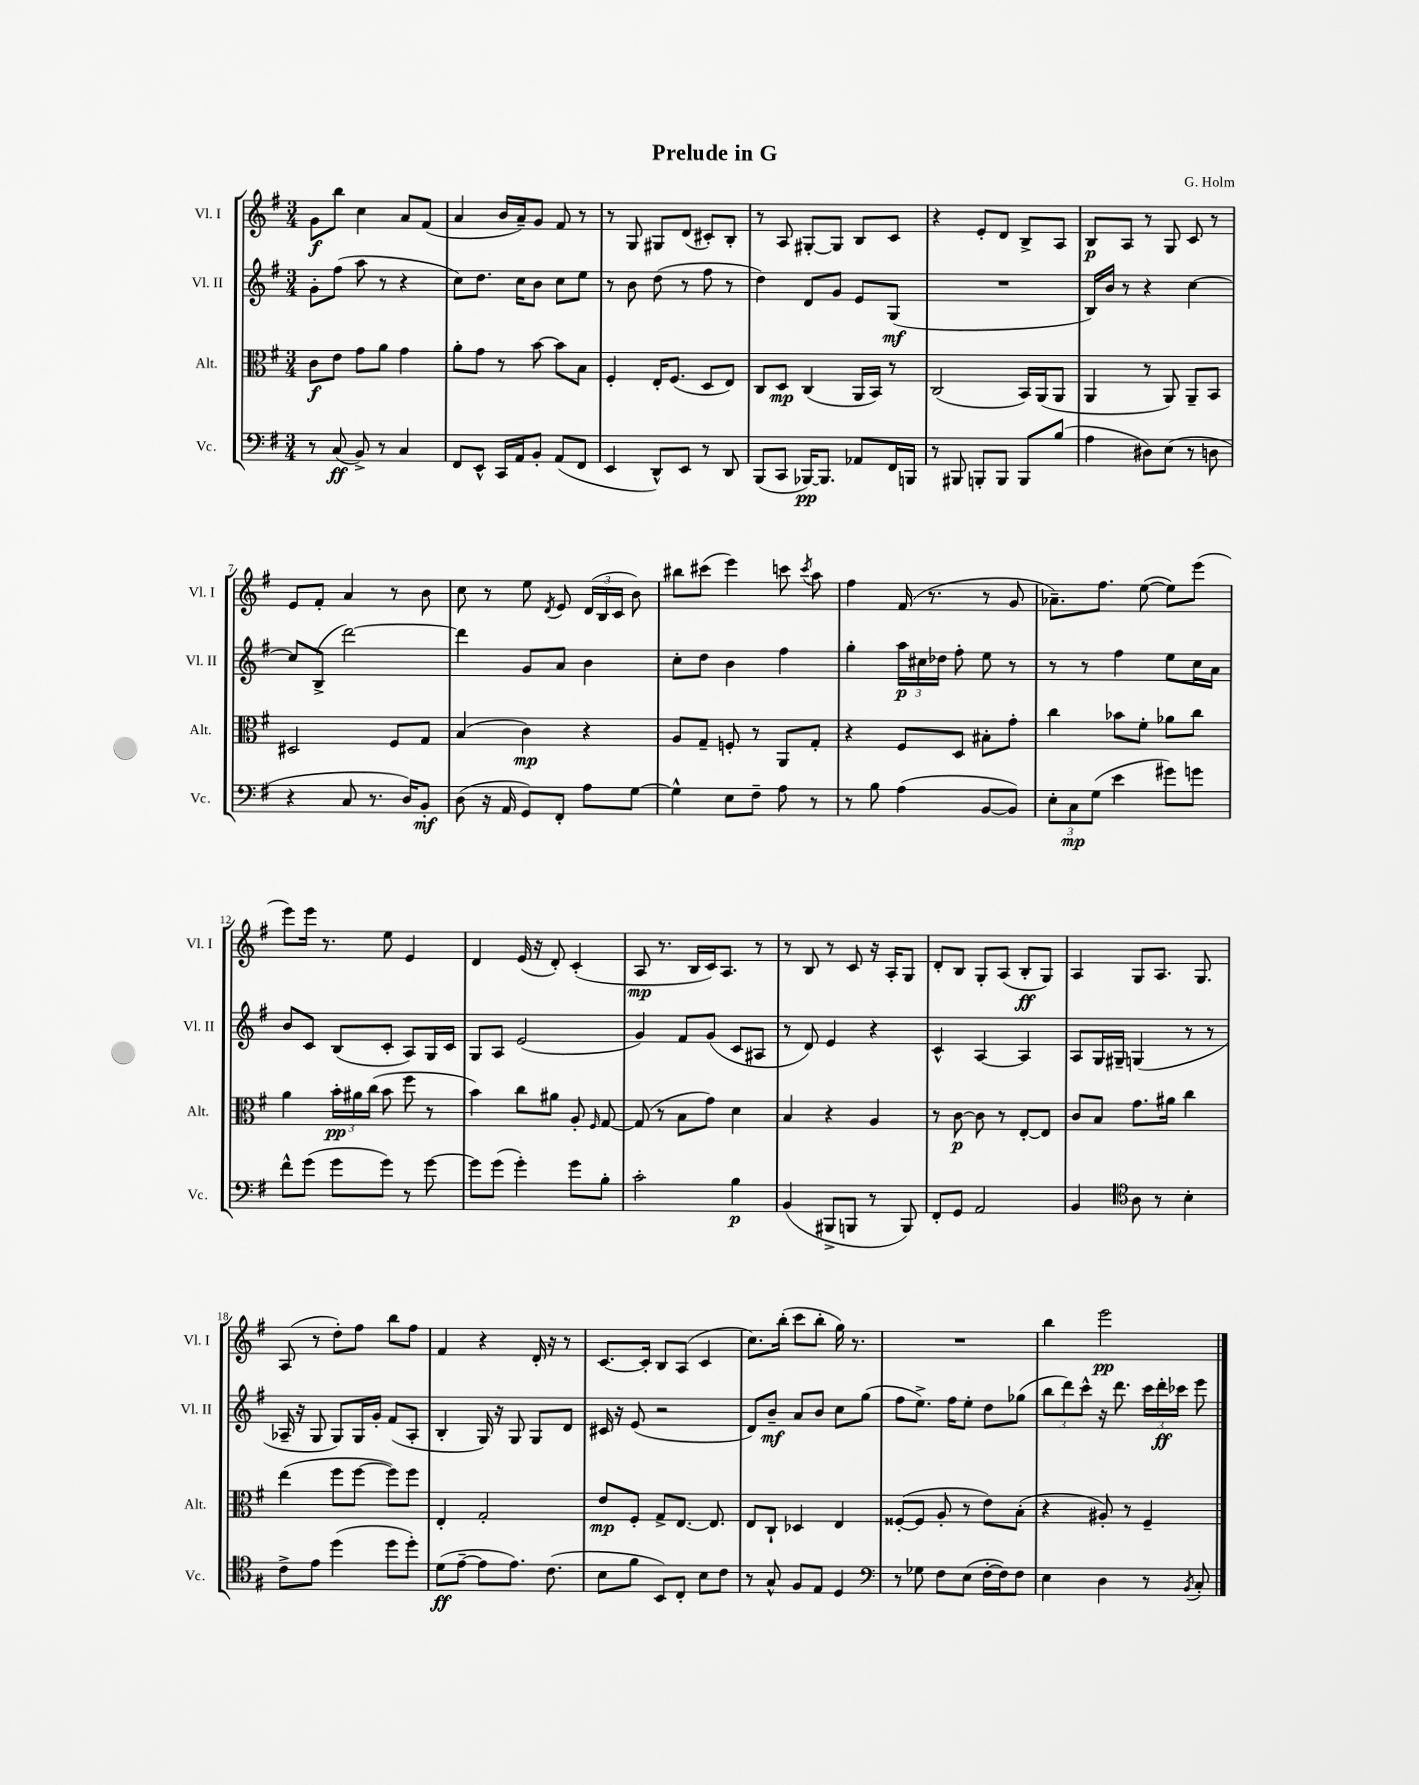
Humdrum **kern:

**kern	**kern	**kern	**kern
*staff4	*staff3	*staff2	*staff1
*clefF4	*clefC3	*clefG2	*clefG2
*k[f#]	*k[f#]	*k[f#]	*k[f#]
*M3/4	*M3/4	*M3/4	*M3/4
8r	8c	8g'	8g
(8C	8e	(8ff#	8bb
8BB^)	8g	8aa	4cc
8r	8a	8r	.
4C	4g	4r	8a
.	.	.	(8f#
=	=	=	=
8FF#	8a'	8cc)	4a
8EE^^	8g	8.dd	.
16CC	8r	.	16b
16AA	.	16cc	16a~)
8BB'	[8b	8b	8g
(8AA	8b]	8cc	8f#
8FF#	8B	8ee	8r
=	=	=	=
4EE	4F#'	8r	8r
.	.	8b	8G
8DD^^)	16E'	(8dd	8G#
.	(8.F#	.	.
8EE	.	8r	(8d
8r	8D	8ff#	8c#')
8DD	8E)	8r	8B'
=	=	=	=
(8BBB	8C	4dd)	8r
8CC	8D	.	8A
[16BBB-)	(4C	8d	[8G#'
8.BBB-]	.	.	.
.	.	8g	8G#]
8AA-	16AA	8e	8B
.	16BB)	.	.
16FF#	8r	(8G	8c
16BBB	.	.	.
=	=	=	=
8r	(2C	2.r	4r
8BBB#	.	.	.
8BBB'	.	.	8e'
8BBB	.	.	8d
8BBB	16BB)	.	8B^
.	(16AA	.	.
(8B	8AA	.	8A
=	=	=	=
4A	4AA	16B)	8B
.	.	16b	.
.	.	8r	8A
8D#)	8r	4r	8r
(8E	8AA)	.	8G
8r	8AA~	[4cc	8c
8D	8BB	.	8r
=	=	=	=
4r	2D#	8cc]	8e
.	.	(8B^	8f#'
8C	.	[2ddd)	4a
8.r	.	.	.
.	8F#	.	8r
16D)	.	.	.
8BB'	8G	.	8b
=	=	=	=
(8D	(4B	4ddd]	8cc
16r	.	.	8r
16AA	.	.	.
8GG)	4c)	8g	8ee
.	.	.	8qd
8FF#'	.	8a	8e
8A	4r	4b	(24d
.	.	.	24B
.	.	.	24c
[8G	.	.	8b)
=	=	=	=
4G^^]	8A	8cc'	8bb#
.	8G~	8dd	(8ccc#
8E	8F'	4b	4eee)
8F#~	8r	.	.
8A	8AA	4ff#	8ccc
.	.	.	8qccc
8r	8G'	.	8aa
=	=	=	=
8r	4r	4gg'	4ff#
8B	.	.	.
(4A	8F#	24aa	(16f#
.	.	24cc#	.
.	.	.	8.r
.	.	24dd-	.
.	8D	8ff#'	.
[8BB	8B#'	8ee	8r
8BB])	8g'	8r	8g
=	=	=	=
12E'	4cc	8r	8.a-~)
12C	.	.	.
.	.	8r	.
(12G	.	.	.
.	.	.	8.ff#
4e	8b-	4ff#	.
.	8f#'	.	([8ee
8g#)	8a-	8ee	8ee])
8g	8cc	16cc	(8eee
.	.	16a	.
=	=	=	=
8f#^^	4a	8b	8eee)
(8g	.	8c	16eee
.	.	.	8.r
8g	24b'	(8B	.
.	24a#	.	.
.	(24cc	.	.
8g)	8b	8c'	8ee
8r	8ff#	8A)	4e
[8g	8r	16G	.
.	.	16c	.
=	=	=	=
8g]	4b)	8G	4d
(8g	.	8A	.
4g')	8cc	(2e	(16e
.	.	.	16r
.	8a#	.	8d')
8g	8A'	.	(4c'
.	16qqF#	.	.
8B'	[8G	.	.
=	=	=	=
2c'	(8G]	4g)	8A
.	8r	.	8.r
.	8B	8f#	.
.	.	.	16B
.	8g)	(8g	16c)
.	.	.	8.A
4B	4d	8c	.
.	.	8A#	8r
=	=	=	=
(4BB	4B	8r	8r
.	.	8d)	8B
8BBB#^	4r	4e	8r
8BBB	.	.	8c
8r	4A	4r	16r
.	.	.	16A'
8BBB)	.	.	8G
=	=	=	=
8FF#'	8r	4c^^	8d'
8GG	[8c	.	8B
2AA	8c]	[4A	8G'
.	8r	.	(8A
.	[8E'	4A]	8B'
.	8E]	.	8G)
=	=	=	=
4BB	8c	8A	4A
.	8B	16G	.
.	.	16G#~	.
*clefC4	*	*	*
8A	8.g	(4G	8G
8r	.	.	8.A
.	16a#	.	.
4B'	4cc	8r	.
.	.	.	8.G
.	.	8r	.
=	=	=	=
8c^	(4ee	16A-~	(8A
.	.	16r	.
8e	.	8G	8r
(4dd	8ff#	8G)	8dd')
.	[8ff#	16G	8ff#
.	.	16g'	.
8dd	8ff#])	(8f#	8bb
8dd')	8ff#	8A-'	8ff#
=	=	=	=
(8d	4E'	4B'	4f#
[8e~	.	.	.
8e]	2G'	16G)	4r
.	.	16r	.
8.e)	.	8G	.
.	.	8G	16d'
(8.c	.	.	16r
.	.	8d	8r
=	=	=	=
8B	8e	16c#	[8.c
.	.	16r	.
8f#	8F#'	(8e	.
.	.	.	16c']
8BB)	8G^	2r	8B
8C'	[8.E	.	(8A
8B	.	.	4c
.	8.E]	.	.
8c	.	.	.
=	=	=	=
8r	8E	8d)	8.cc)
8G^^	8C`	8b~	.
.	.	.	(16bb'
8F#	4D-	8a	8ccc
8E	.	8b	8bb'
4D	4E	8cc	16gg)
.	.	.	8.r
.	.	(8gg	.
=	=	=	=
*clefF4	*	*	*
8r	([8F##'	8ff#	2.r
8G-	8F##]	8.ee^)	.
8F#	8A'	.	.
.	.	16ff#	.
(8E	8r	8ee'	.
[16F#'	8e)	8dd	.
16F#])	.	.	.
8F#	(8B'	(8gg-	.
=	=	=	=
4E	4r	12bb	4bb
.	.	12ddd)	.
.	.	12ccc^^	.
4D	8A#')	16r	2eee
.	.	8.ddd	.
.	8r	.	.
8r	4F#~	24ccc	.
.	.	24ddd'	.
.	.	24ccc-	.
8qBB	.	.	.
8C'	.	8eee	.
==	==	==	==
*-	*-	*-	*-
